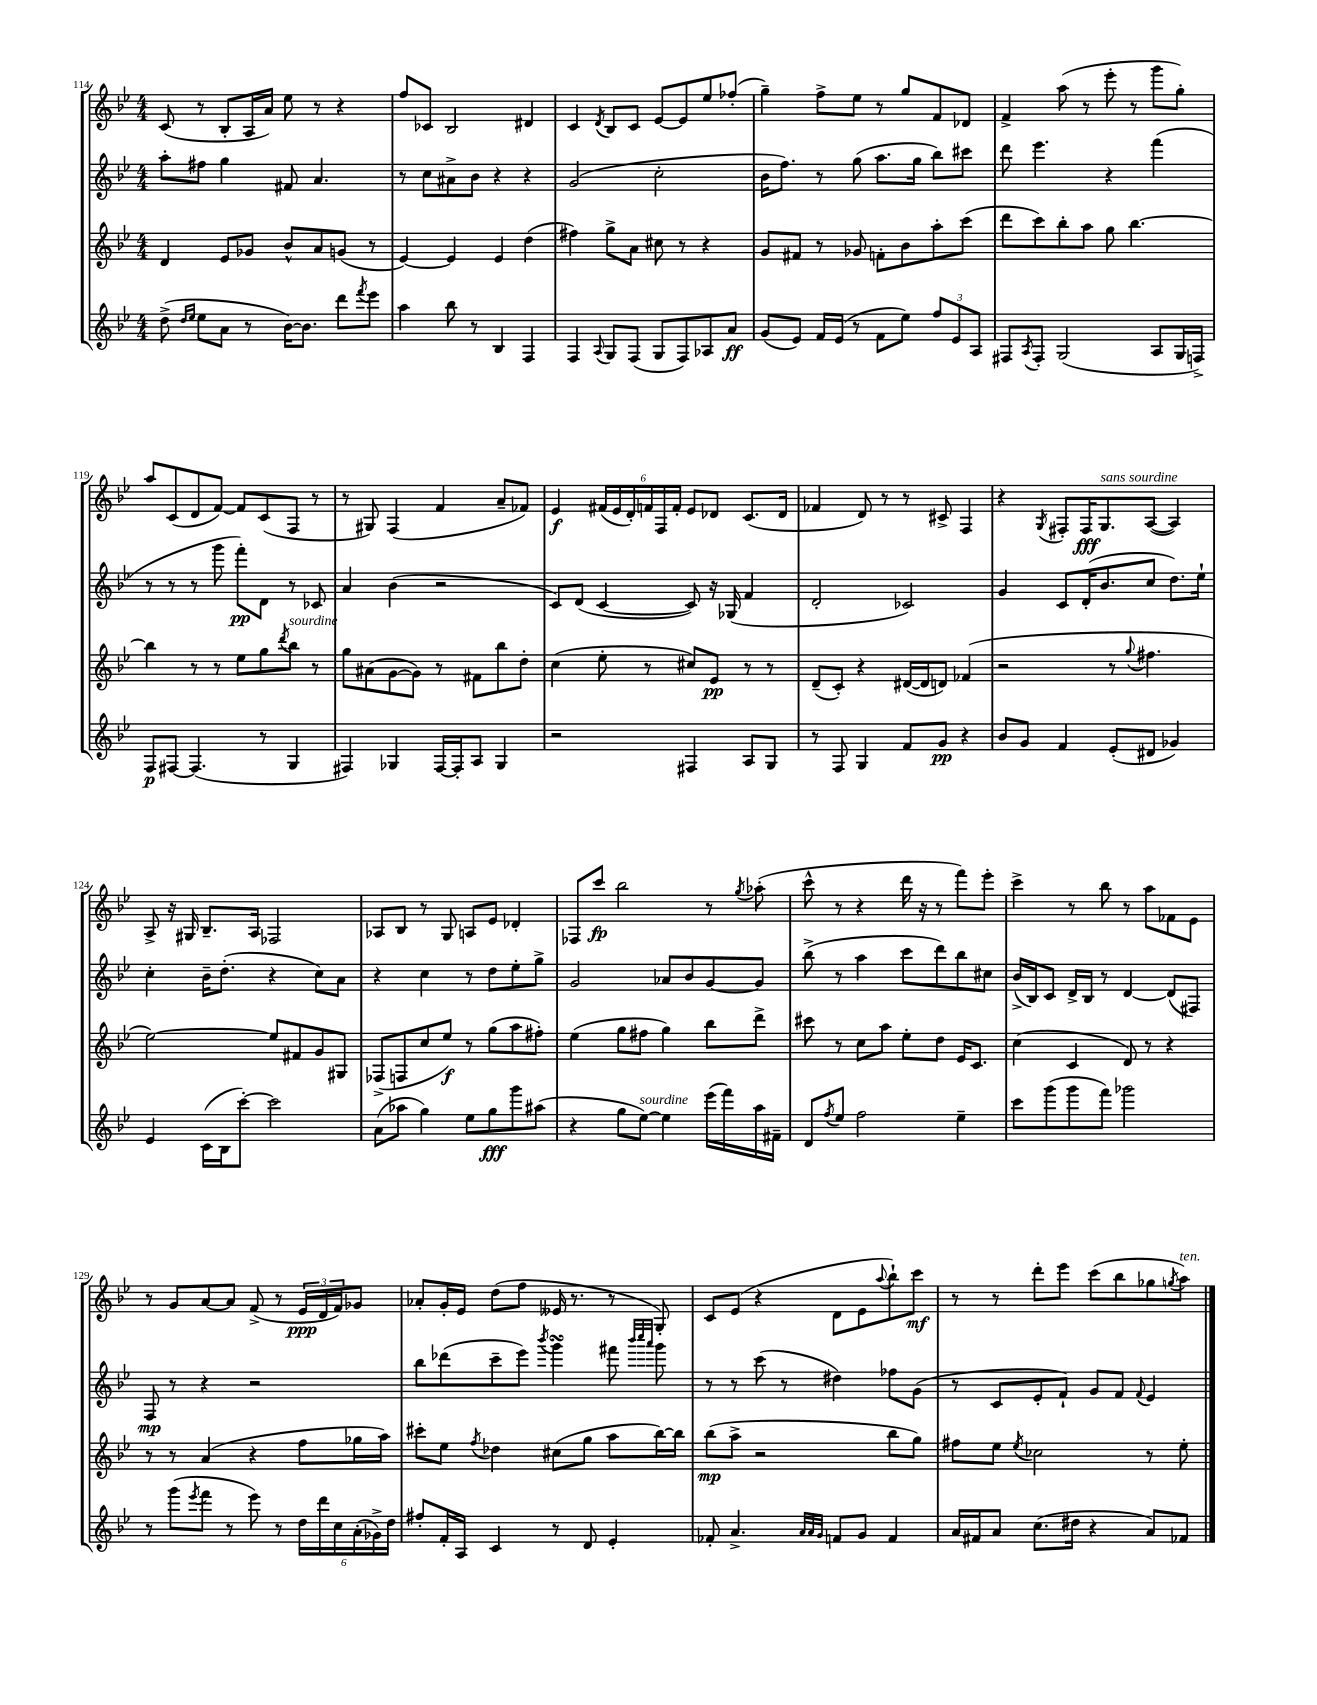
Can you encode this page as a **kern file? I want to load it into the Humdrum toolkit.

**kern	**kern	**kern	**kern
*staff4	*staff3	*staff2	*staff1
*clefG2	*clefG2	*clefG2	*clefG2
*k[b-e-]	*k[b-e-]	*k[b-e-]	*k[b-e-]
*M4/4	*M4/4	*M4/4	*M4/4
(8dd^	4d	8aa'	(8c
16qqdd	.	.	.
16qqee-	.	.	.
8ee-	.	8ff#	8r
8a	8e-	4gg	8B-'
8r	8g-	.	16A
.	.	.	16a)
[16b-)	8b-^^	8f#	8ee-
8.b-]	.	.	.
.	8a	4.a	8r
8ddd	(8g	.	4r
8qfff	.	.	.
8eee-	8r	.	.
=	=	=	=
4aa	[4e-)	8r	8ff
.	.	8cc	8c-
8bb-	4e-]	8a#^	2B-
8r	.	8b-	.
4B-	4e-	4r	.
4F	(4dd	4r	4d#
=	=	=	=
4F	4ff#)	(2g	4c
8qqA	.	.	8qd
8G	8gg^	.	8B-
(8F	8a	.	8c
8G	8cc#	2cc'	[8e-
8F)	8r	.	8e-]
8A-	4r	.	8ee-
8a	.	.	(8ff-'
=	=	=	=
(8g	8g	16b-	4gg~)
.	.	8.ff)	.
8e-)	8f#	.	.
16f	8r	8r	8ff^
(16e-	.	.	.
8r	8g-	(8gg	8ee-
8f	8f'	8.aa	8r
8ee-)	8b-	.	8gg
.	.	16gg	.
12ff	8aa'	8bb-)	8f
12e-	.	.	.
.	(8ccc	8ccc#	8d-
12A	.	.	.
=	=	=	=
8F#	8ddd	8ddd	4f^
8qA	.	.	.
8F#'	8ccc)	4.eee-	.
(2G	8bb-'	.	(8aa
.	8aa	.	8r
.	8gg	4r	8eee-'
.	[4.bb-	.	8r
8A	.	(4fff	8ggg
16G	.	.	8gg')
16F^)	.	.	.
=	=	=	=
8F	4bb-]	8r	8aa
[8F#	.	8r	(8c
(4.F#]	8r	8r	8d
.	8r	8ggg	[8f)
.	8ee-	8fff')	8f]
8r	8gg	8d	(8c
.	8qddd	.	.
4G	8bb-	8r	8F
.	8r	8c-	8r
=	=	=	=
4F#)	8gg	4a	8r
.	(8a#	.	8G#)
4G-	[8g	(4b-	(4F
.	8g])	.	.
[16F#	8r	2r	4f
16F#']	.	.	.
8A	8f#	.	.
4G-	8bb-	.	8a~
.	8dd'	.	8f-)
=	=	=	=
2r	(4cc	8c)	4e-
.	.	(8d	.
.	8ee-'	[4c	(24f#
.	.	.	24e-
.	.	.	24d')
.	8r	.	24f
.	.	.	24F
.	.	.	24f'
4F#	8cc#)	8c])	8e-
.	8e-	16r	8d-
.	.	(16G-	.
8A	8r	4f	(8.c
8G	8r	.	.
.	.	.	16d-
=	=	=	=
8r	(8d~	2d'	4f-
8F	8c')	.	.
4G	4r	.	8d)
.	.	.	8r
8f	([16d#	2c-)	8r
.	16d#]	.	.
8g	8d)	.	8c#^
4r	(4f-	.	4F
=	=	=	=
8b-	2r	4g	4r
8g	.	.	.
.	.	.	8qG
4f	.	8c	8F#'
.	.	(16d'	16F#
.	.	8.b-	8.G
(8e-'	8r	.	.
.	8qqgg	.	.
8d#	4.ff#	8cc	([8A
4g-)	.	8.dd)	4A])
.	.	16ee-`	.
=	=	=	=
4e-	[2ee-)	4cc'	8A^
.	.	.	16r
.	.	.	16G#
(16c	.	16b-~	8.B-~
16B-	.	(8.dd'	.
[8ccc')	.	.	.
.	.	.	16A
2ccc]	8ee-]	4r	2F-
.	8f#	.	.
.	8g	8cc)	.
.	8G#	8a	.
=	=	=	=
(8a	(8F-^	4r	8A-
8aa-	8F	.	8B-
4gg)	8cc	4cc	8r
.	8ee-)	.	8G
8ee-	8r	8r	8A
8gg	(8gg	8dd	8e-
8ggg	8aa	8ee-'	4d-'
(8aa#	8ff#')	8gg^	.
=	=	=	=
4r	(4ee-	2g	8F-
.	.	.	8ccc
8gg	8gg	.	2bb-
[8ee-)	8ff#	.	.
4ee-]	4gg)	8a-	.
.	.	8b-	.
(16eee-	8bb-	[8g	8r
16fff)	.	.	.
.	.	.	8qgg
16aa	8ddd^	8g]	(8aa-'
16f#~	.	.	.
=	=	=	=
8d	8ccc#	(8bb-^	8ccc^^
8qff	.	.	.
8ee-	8r	8r	8r
2ff	8cc	4aa	4r
.	8aa	.	.
.	8ee-'	8ccc	16ddd
.	.	.	16r
.	8dd	8ddd)	8r
4ee-~	16e-	8bb-	8fff)
.	8.c	.	.
.	.	8cc#	8eee-'
=	=	=	=
8ccc	(4cc	(16b-^	4ccc^
.	.	16B-)	.
(8ggg	.	8c	.
8ggg	4c	16d^	8r
.	.	16B-	.
8fff)	.	8r	8bb-
2ggg-	8d)	[4d	8r
.	8r	.	8aa
.	4r	(8d]	8f-
.	.	8F#)	8e-
=	=	=	=
8r	8r	8F	8r
(8ggg	8r	8r	8g
8qeee-	.	.	.
8fff	(4a	4r	[8a
8r	.	.	8a]
8eee-)	4r	2r	(8f^
8r	.	.	8r
24dd	8ff	.	24e-
24ddd	.	.	24d
24cc	.	.	24f)
(24a'	16gg-	.	8g-
24g-^)	.	.	.
.	16aa)	.	.
24dd	.	.	.
=	=	=	=
8ff#'	8ccc#'	8bb-	8a-'
16f'	8ee-	(8ddd-	16g'
16A	.	.	16e-
.	8qff	.	.
4c	4dd-	8ccc~	(8dd
.	.	8eee-)	8ff
.	.	8qbbb-	.
8r	(8cc#	4ggg	16e--
.	.	.	8.r
8d	8gg	.	.
4e-'	8aa	8fff#	8r
.	.	32qqbbb-	.
.	.	32qqcccc	.
.	.	32qqaaa	.
.	[16bb-)	8ggg	8G')
.	16bb-]	.	.
=	=	=	=
8f-'	(8bb-	8r	8c
4.a^	8aa^	8r	(8e-
.	2r	(8ccc	4r
.	.	8r	.
32qqa	.	.	.
32qqa	.	.	.
32qqg	.	.	.
8f	.	4dd#)	8d
8g	.	.	8e-
.	.	.	8qqaa
4f	8bb-	8ff-	8bb-`)
.	8gg)	(8g	8ccc
=	=	=	=
16a	8ff#	8r	8r
16f#	.	.	.
8a	8ee-	8c	8r
.	8qee-	.	.
(8.cc	2cc-	8e-'	8ddd'
.	.	8f`)	8eee-
16dd#	.	.	.
4r	.	8g	(8ccc
.	.	8f	8bb-
.	.	8qqf	.
8a)	8r	4e-	8gg-
.	.	.	8qgg
8f-	8ee-'	.	8aa)
==	==	==	==
*-	*-	*-	*-
